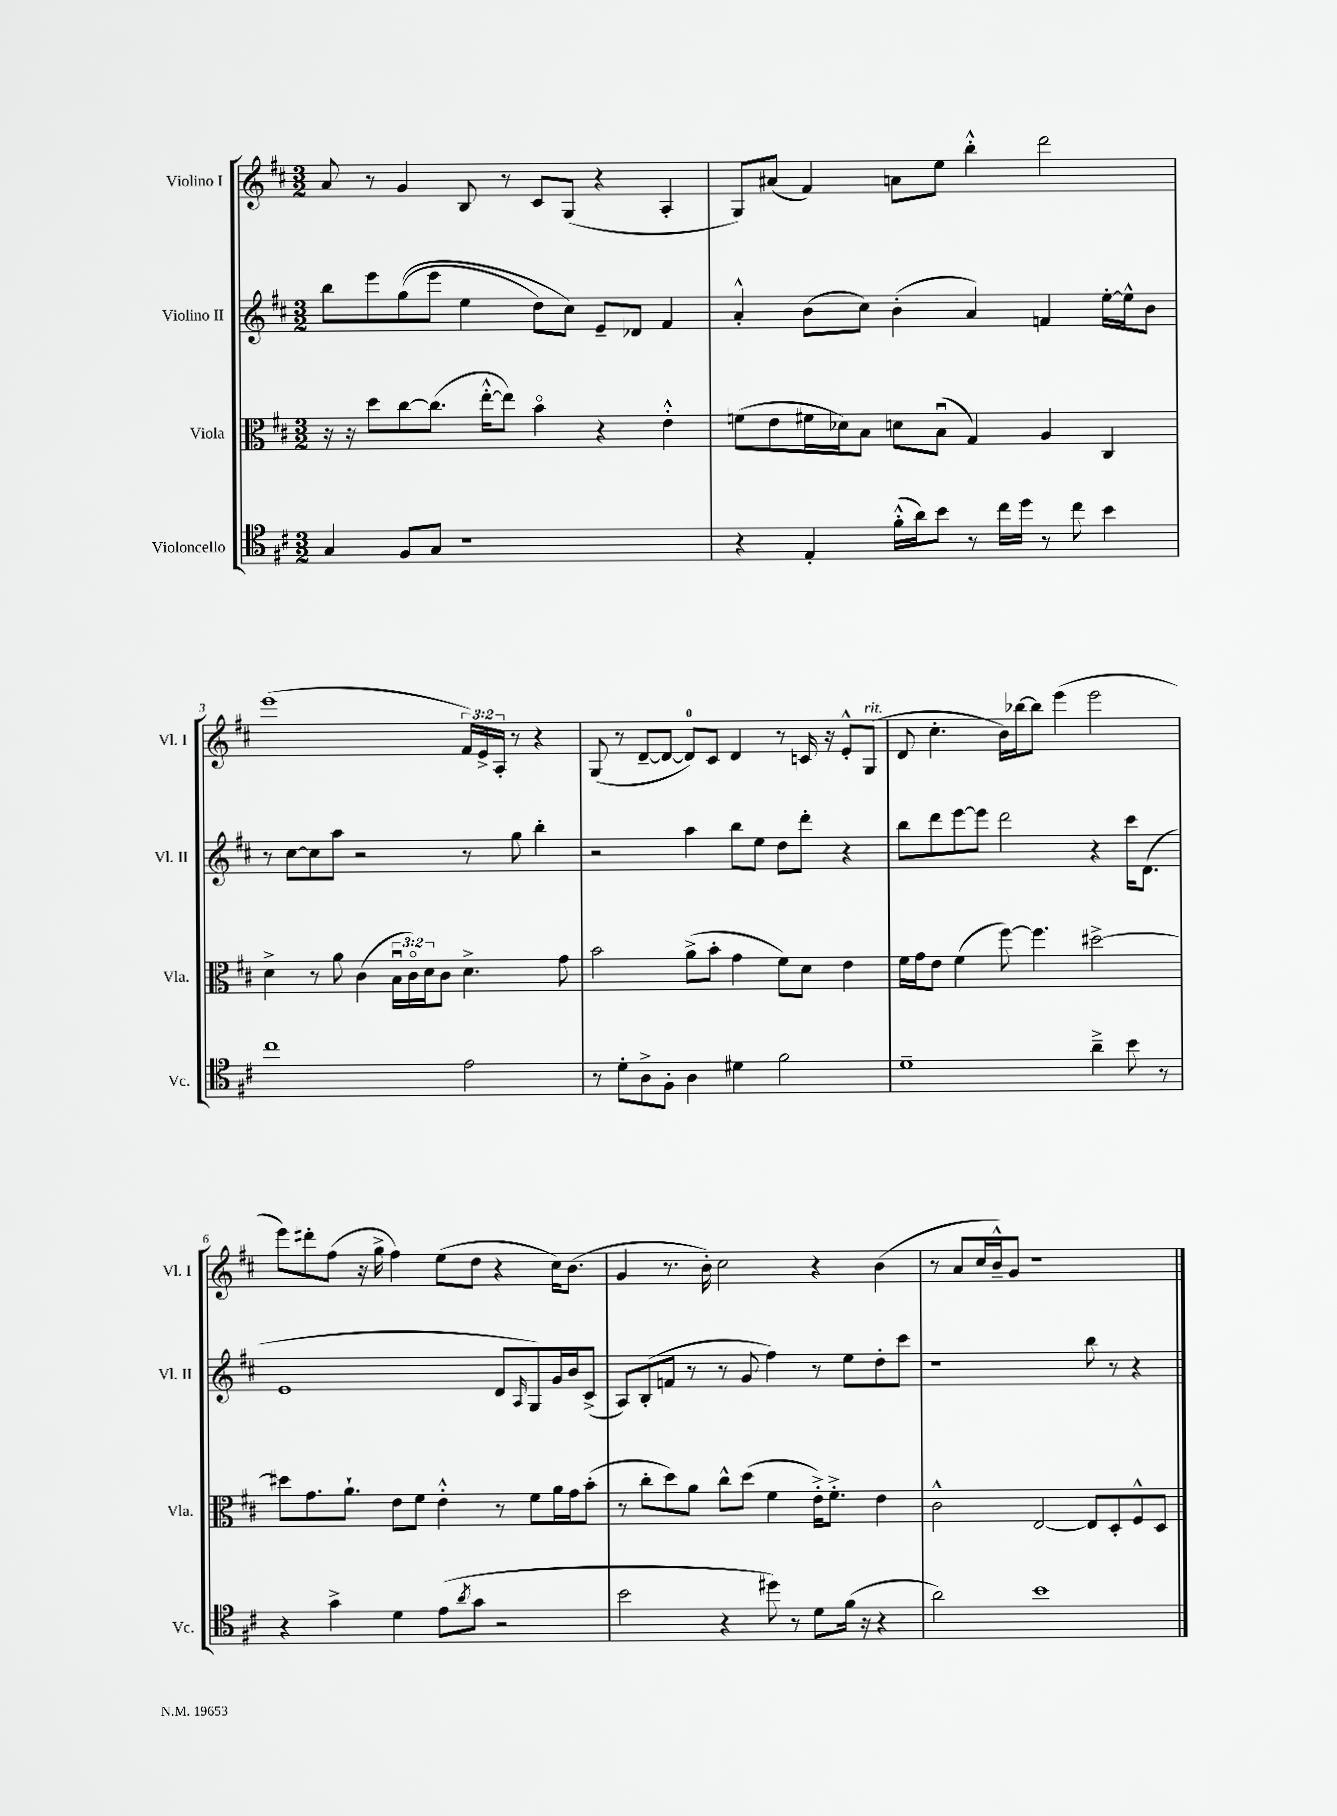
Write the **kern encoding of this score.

**kern	**kern	**kern	**kern
*staff4	*staff3	*staff2	*staff1
*clefC4	*clefC3	*clefG2	*clefG2
*k[f#c#]	*k[f#c#]	*k[f#c#]	*k[f#c#]
*M3/2	*M3/2	*M3/2	*M3/2
4G/	16r	8bb\L	8a/
.	16r	.	.
.	8dd\L	8eee\	8r
8F#/L	[8cc#\	&((8gg\	4g/
8G/J	(8.cc#\]J	8eee\J	.
1r	.	4ee\	8B/
.	[16ee'^^\LK	.	.
.	8ee\]J)	.	8r
.	4bo\	8dd\L)	8c#/L
.	.	8cc#\J&)	(8G/J
.	4r	8e~/L	4r
.	.	8d-/J	.
.	4e'^^\	4f#/	4A'/
=	=	=	=
4r	(8f\L	4a'^^/	8G/L)
.	8e\	.	(8a#/J
4E'/	16f#\L	(8b\L	4f#/)
.	16d-\J)	.	.
.	8B\J	8cc#\J)	.
(16f#'^^\LL	8d\L	(4b'\	8a\L
16a\J)	.	.	.
8b\J	(8Bu\J	.	8ee\J
8r	4G/)	4a/)	4bb'^^\
16cc#\LL	.	.	.
16dd\JJ	.	.	.
8r	4A/	4f/	2ddd\
8cc#\	.	.	.
4b\	4C#/	[16ee'\LL	.
.	.	16ee^^\]J	.
.	.	8b\J	.
=	=	=	=
1cc#	4d^\	8r	(1eee
.	.	[8cc#\L	.
.	8r	8cc#\]	.
.	8a\	8aa\J	.
.	(4c#\	2r	.
.	24Bu\LL	.	.
.	24c#o\)	.	.
.	24d\J	.	.
.	8c#\J	.	.
2e\	4.d^\	8r	24f#/LL)
.	.	.	24e^/
.	.	.	24A'/JJ
.	.	8gg\	8r
.	.	4bb'\	4r
.	8g\	.	.
=	=	=	=
8r	2b\	2r	(8G/
8d'\L	.	.	8r
8A^\	.	.	[8d~/L
8F#'\J	.	.	8d/_J
4A\	(8a^\L	4aa\	8d/]L)
.	8b'\J	.	8c#/J
4d#\	4g\	8bb\L	4d/
.	.	8ee\J	.
2f#\	8f#\L)	8dd\L	8r
.	8d\J	8ddd'\J	16c/
.	.	.	16r
.	4e\	4r	8e'^^/L
.	.	.	(8G/J
=	=	=	=
1d~	16f#\LL	8bb\L	8d/
.	16g\J	.	.
.	8e\J	8ddd\	4.cc#'\
.	(4f#\	[8eee\	.
.	.	8eee\]J	.
.	[8ff#\)	2ddd\	16b\LL)
.	.	.	[16bb-\J
.	4.ff#\]	.	8bb-\]J
.	.	.	(4eee\
4a~^\	[2dd#^\	4r	2eee\
8b\	.	16ccc#\LK	.
.	.	(8.d\J	.
8r	.	.	.
=	=	=	=
4r	8dd#\]L	1e	8eee\L)
.	8.g\	.	8ddd#'\
4g^\	.	.	(8ff#\J
.	8.a`\J	.	.
.	.	.	16r
.	.	.	16gg^\
4d\	8e\L	.	4ff#\)
.	8f#\J	.	.
(8e\L	4e'^^\	.	(8ee\L
8qa/	.	.	.
8g\J	.	.	8dd\J
2r	8r	8d/L	4r
.	.	16qqA/	.
.	8f#\L	8G/)	.
.	16a\L	16g/L	16cc#\LK)
.	16g\J	16b/J	(8.b\J
.	(8b'\J	(8c#^/J	.
=	=	=	=
2b\	8r	8A/L)	4g/
.	8cc#'\L	(8B'/	.
.	8dd\)	8f/J	8.r
.	8a\J	8r	.
.	.	.	16b'\)
4r	8cc#^^\L	8r	2cc#\
.	(8dd\J	8g/	.
8dd#\)	4f#\	4ff#\)	.
8r	.	.	.
8d\L	16e'^\LK)	8r	4r
.	8.f#'^\J	.	.
(16f#\Jk	.	8ee\L	.
16r	.	.	.
4r	4e\	8dd'\	(4b\
.	.	8ccc#\J	.
=	=	=	=
2a\)	2c#^^\	1r	8r
.	.	.	8a/L
.	.	.	16cc#/L
.	.	.	16b~^^/J)
.	.	.	8g/J
1b	[2E/	.	1r
.	8E/]L	8bb\	.
.	8D'/	8r	.
.	8F#^^/	4r	.
.	8D/J	.	.
==	==	==	==
*-	*-	*-	*-
